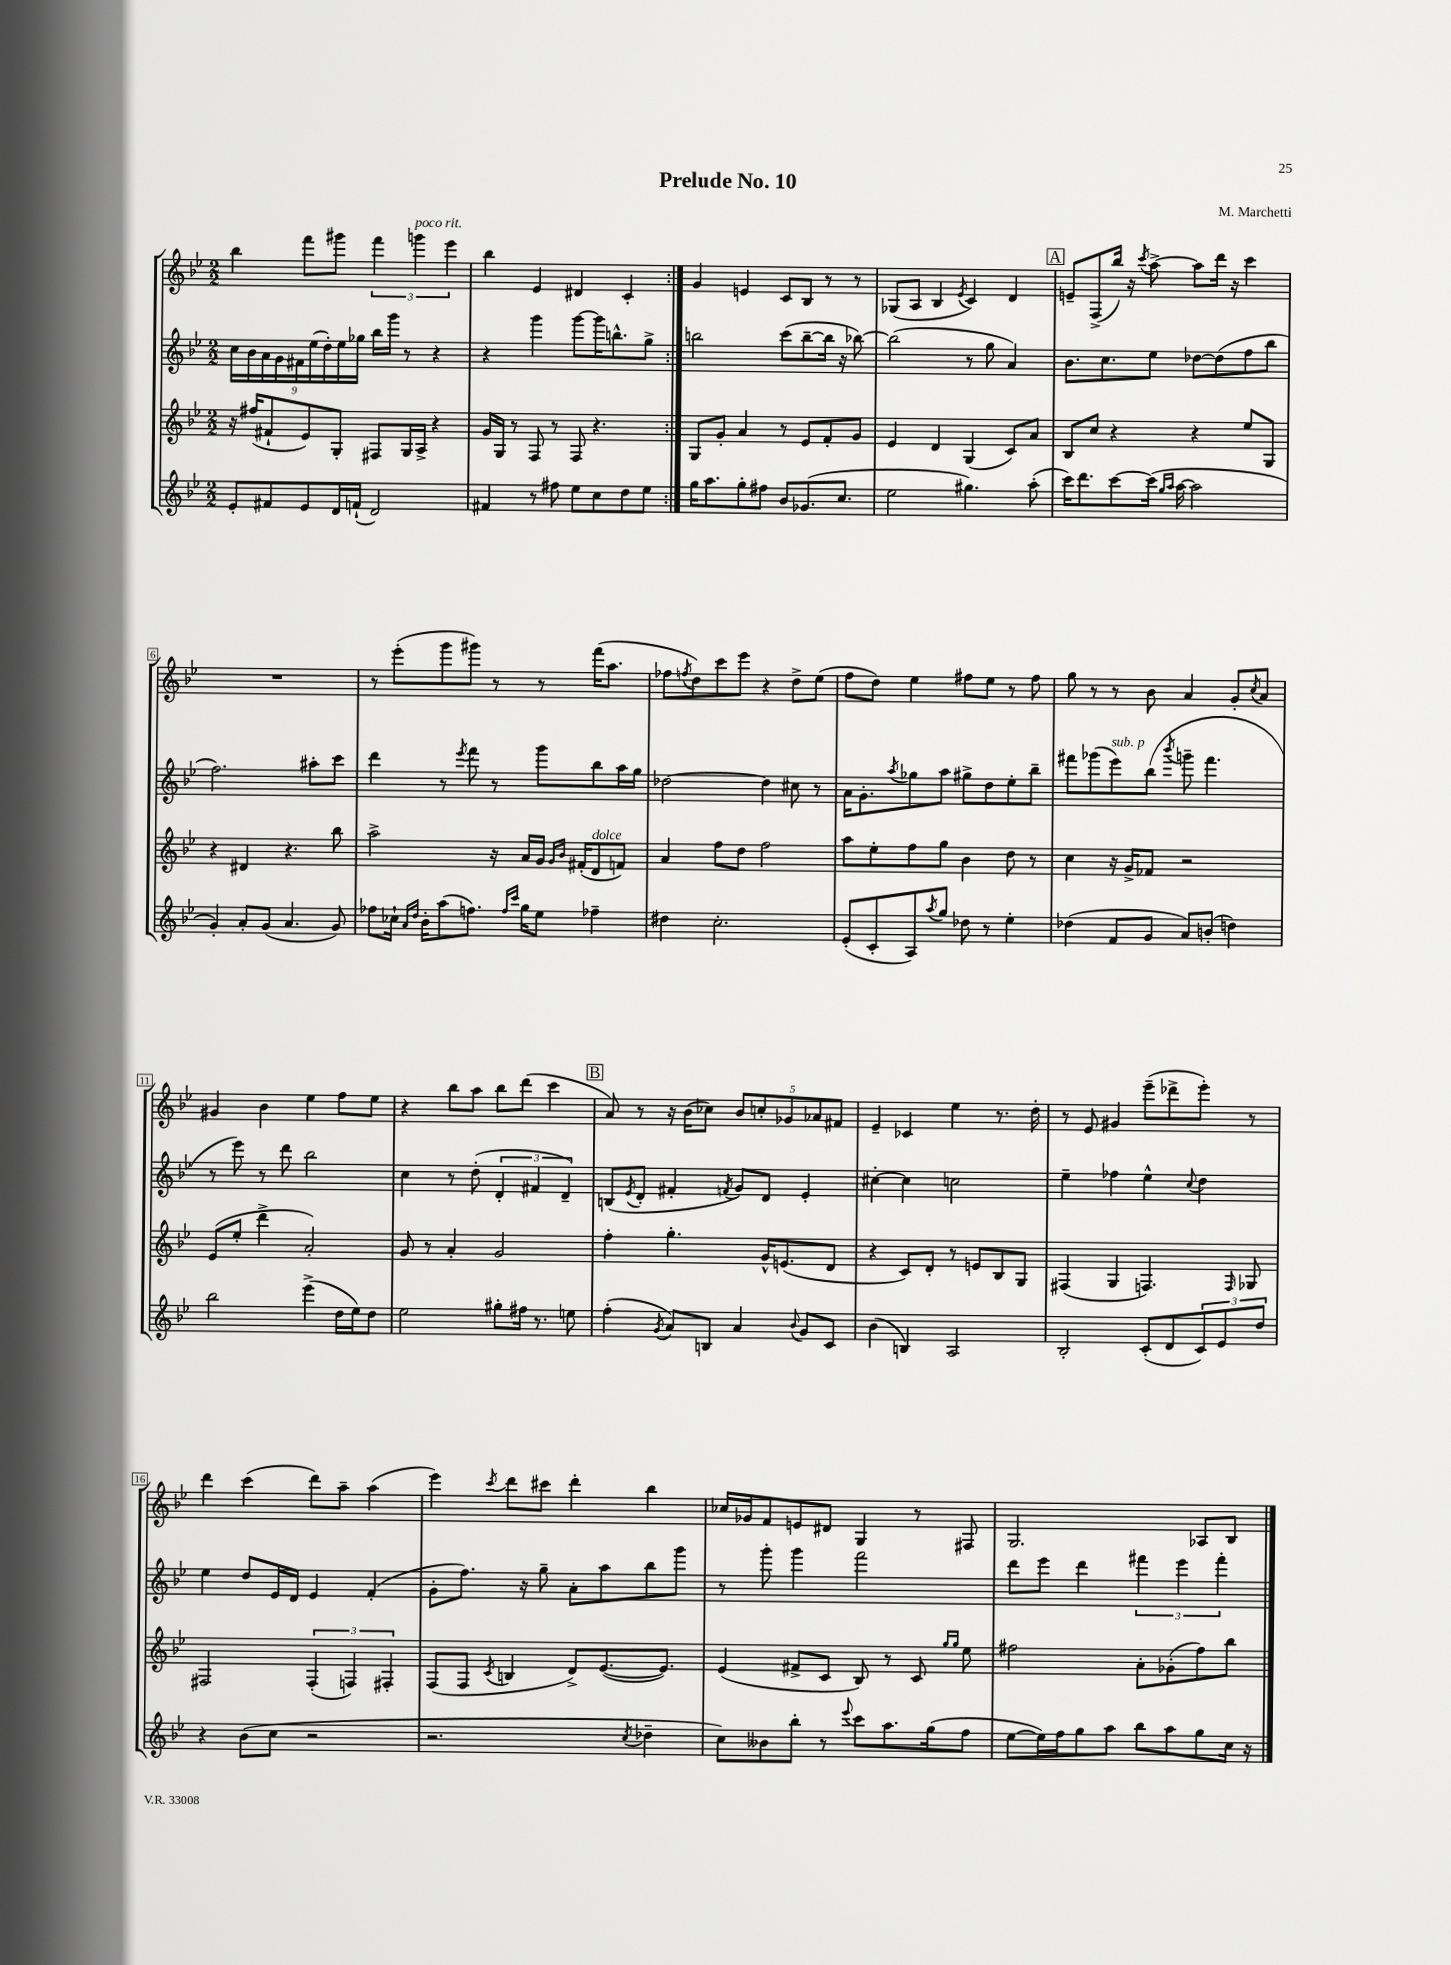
\header { title = "Prelude No. 10" composer = "M. Marchetti" }
<<
\new StaffGroup <<
\new Staff = "s0" {
    \clef treble \key bes \major \numericTimeSignature \time 2/2
    \repeat volta 2 { bes''4 f'''8 gis'''8 \tuplet 3/2 { f'''4 g'''4^\markup { \italic "poco rit." } ees'''4 } |
    bes''4 ees'4 dis'4 c'4-. | }
    g'4 e'4 c'8 bes8 r8 r8 |
    ges8( a8 bes4 \acciaccatura { ees'8 } c'4) d'4 |
    \mark \markup { \box "A" } e'8-- f8->( bes''16) r16 \acciaccatura { c'''8 } a''8~-> a''8 d'''16 r16 c'''4 |
    R1 |
    r8 ees'''8-.( g'''8 gis'''8) r8 r8 f'''16( a''8. |
    fes''8 \acciaccatura { f''8 } d''8) c'''8 ees'''8 r4 d''8-> ees''8( |
    f''8 d''8) ees''4 fis''8 ees''8 r8 fis''8 |
    g''8 r8 r8 bes'8 a'4 g'8-. \acciaccatura { c''8 } a'8 |
    gis'4 bes'4 ees''4 f''8 ees''8 |
    r4 bes''8 a''8 bes''8 d'''8( c'''4 |
    \mark \markup { \box "B" } a'8) r8 r16 bes'16( ces''8) \tuplet 5/4 { bes'8 c''8-. ges'8 aes'8 fis'8 } |
    ees'4-- ces'4 ees''4 r8. d''16-. |
    r8 ees'8 gis'4 ees'''8--( des'''8-> ees'''8-.) r8 |
    d'''4 c'''4( d'''8) a''8-- a''4( |
    ees'''4) \acciaccatura { c'''8 } d'''8 cis'''8 d'''4-. bes''4 |
    ces''16 ges'16 f'8 e'8 dis'8 g4 r8 fis8 |
    g2. aes8 bes8 \bar "|." |
}
\new Staff = "s1" {
    \clef treble \key bes \major \numericTimeSignature \time 2/2
    \repeat volta 2 { \tuplet 9/8 { c''16 bes'16 a'16 g'16 fis'16 ees''16( d''16-.) ees''16 ges''16 } bes''16 g'''16 r8 r4 |
    r4 g'''4 g'''8~ g'''16 b''8.-^ g''8-> | }
    b''2 c'''8( b''8~-- b''16 r16 bes''8~) |
    bes''2( r8 g''8 a'4) |
    \mark \markup { \box "A" } bes'8. c''8. ees''8 des''8~ des''8( f''8 bes''8 |
    f''2.) ais''8-. c'''8 |
    d'''4 r8 \acciaccatura { ees'''8 } f'''8 r8 g'''8 bes''8 a''16 g''16 |
    des''2~ des''4 cis''8 r8 |
    a'16 g'8.-. \acciaccatura { a''8 } ges''8 a''8 gis''8-> d''8 ees''8-. bes''8-- |
    fis'''8 ges'''8( ees'''8^\markup { \italic "sub. p" }) bes''8( \acciaccatura { bes'''8 } g'''8-- fis'''4. |
    r8 ees'''8) r8 d'''8 bes''2 |
    c''4 r8 d''8-.( \tuplet 3/2 { d'4-. fis'4 d'4--) } |
    \mark \markup { \box "B" } b8( \acciaccatura { ees'8 } d'8-. fis'4-. \acciaccatura { f'8 } g'8) d'8 ees'4-. |
    cis''4~-. cis''4 c''2 |
    ees''4-- fes''4 ees''4-^ \appoggiatura { c''8 } d''4 |
    ees''4 d''8 ees'16 d'16 ees'4 f'4-.( |
    g'8-. f''8.) r16 g''8-- a'8-. a''8 bes''8 g'''8 |
    r8 g'''8-. g'''4 f'''2 |
    d'''8 ees'''8 d'''4 \tuplet 3/2 { fis'''4 ees'''4 fis'''4-. } \bar "|." |
}
\new Staff = "s2" {
    \clef treble \key bes \major \numericTimeSignature \time 2/2
    \repeat volta 2 { r16 fis''16( fis'8-! ees'8) g8-. fis8 g16 a16-> r4 |
    g'16 g16 r8 f8 r8 f8 r4. | }
    g8 g'8-. a'4 r8 ees'8 f'8-. g'8 |
    ees'4 d'4 g4( c'8) a'8 |
    \mark \markup { \box "A" } bes8 c''8 r4 r4 ees''8 g8 |
    r4 dis'4 r4. bes''8 |
    a''2-> r16 a'16 g'16 \grace { g'16 bes'16 } fis'16-.( d'8^\markup { \italic "dolce" } f'8) |
    a'4 f''8 d''8 f''2 |
    a''8 ees''8-. f''8 g''8 bes'4 d''8 r8 |
    c''4 r16 g'16-> fes'8 r2 |
    ees'8( ees''8-. d'''4-> a'2-.) |
    g'8 r8 a'4-. g'2 |
    \mark \markup { \box "B" } f''4-. g''4.-. g'16-^ e'8.( d'8 |
    r4 c'8) d'8-. r8 e'8 bes8 g8 |
    fis4( g4 f4.) \grace { f16 } ges8 |
    fis2 \tuplet 3/2 { fis4-.( f4) fis4-. } |
    f8( f8 \acciaccatura { c'8 } b4 d'8->) ees'8.~( ees'8.) |
    ees'4( fis'8-> c'8 bes8) r8 c'8 \grace { g''16 g''16 } ees''8 |
    fis''2 a'8-. ges'8-.( fis''8) bes''8 \bar "|." |
}
\new Staff = "s3" {
    \clef treble \key bes \major \numericTimeSignature \time 2/2
    \repeat volta 2 { ees'8-. fis'8 ees'8 d'16 f'16-!( d'2) |
    fis'4 r8 fis''8 ees''8 c''8 d''8 ees''8 | }
    g''16 a''8. g''8-. fis''8 bes'8 ges'8.( c''8. |
    ees''2 gis''4.) a''8-.( |
    \mark \markup { \box "A" } c'''16) d'''8. c'''8~ c'''16( \grace { g''16 a''16 } a''16~ a''2 |
    g'4-.) a'8-. g'8( a'4. g'8) |
    fes''8 ces''16-! \grace { a'16 d''16 } bes'16-. a''8( f''8.) \grace { f''16 c'''16 } g''16 ees''8 fes''4-- |
    dis''4 c''2.-. |
    ees'8-.( c'8-. a8) \acciaccatura { a''8 } g''8 des''8 r8 ees''4-. |
    des''4( f'8 g'8 a'8) b'8-.( d''4) |
    bes''2 ees'''4->( d''16 ees''16) d''8 |
    ees''2 gis''8-. fis''16 r8. e''8 |
    \mark \markup { \box "B" } f''4-.( \acciaccatura { g'8 } a'8) b8 a'4 \appoggiatura { bes'8 } g'8 c'8 |
    bes'4( b4) a2 |
    bes2-. c'8-.( d'8 \tuplet 3/2 { c'8) ees'8 d''8 } |
    r4 bes'8( c''8 r2 |
    r2. \acciaccatura { c''8 } des''4-- |
    c''8) beses'8 bes''8-. r8 \appoggiatura { ees'''8 } c'''8 a''8. g''16( f''8 |
    ees''8~ ees''16) f''16 g''8 a''8 bes''8 a''8 g''8 c''16 r16 \bar "|." |
}
>>
>>
\layout { \context { \Score \override BarNumber.stencil = #(make-stencil-boxer 0.1 0.3 ly:text-interface::print) } }
